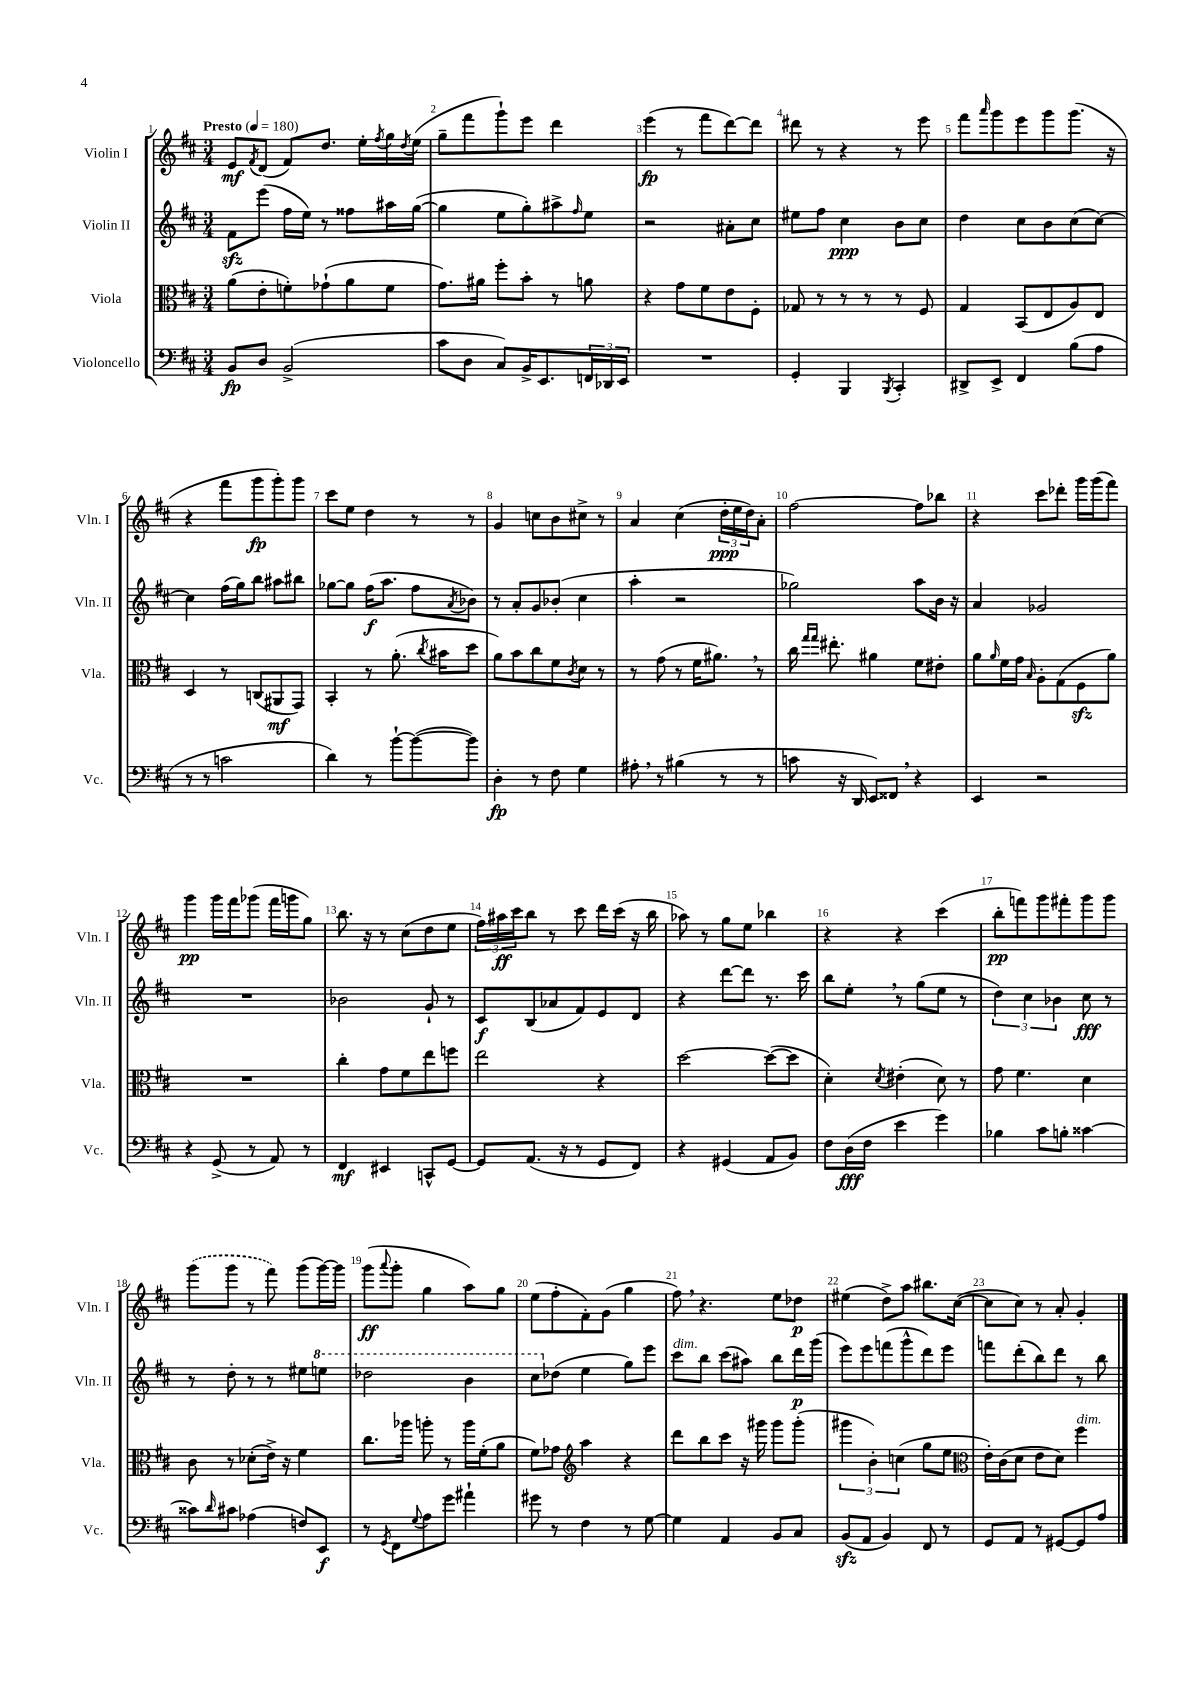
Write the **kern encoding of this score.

**kern	**kern	**kern	**kern
*staff4	*staff3	*staff2	*staff1
*clefF4	*clefC3	*clefG2	*clefG2
*k[f#c#]	*k[f#c#]	*k[f#c#]	*k[f#c#]
*M3/4	*M3/4	*M3/4	*M3/4
*MM180	*MM180	*MM180	*MM180
8BB/L	(8a\L	8f#\L	8e/L
.	.	.	8qf#/
8D/J	8e'\	(8eee\J	(8d/J
(2BB^/	8f'\)	16ff#\LL	8f#/L)
.	.	16ee\JJ)	.
.	(8g-`\	8r	8.dd/J
.	8a\	8ff##\L	.
.	.	.	16ee'\LL
.	.	.	8qff#/
.	8f\J	16aa#\L	16gg\
.	.	.	8qdd/
.	.	([16gg\JJ	(16ee\JJ
=	=	=	=
8c#\L	8.g\L)	4gg\]	8gg~\L
8D\J	.	.	8fff#\
.	16a#\Jk	.	.
8C#/L)	8ff#'\L	8ee\L	8ggg`\)
16BB^/K	8b'\J	8gg'\)	8eee\J
8.EE/	.	.	.
.	8r	8aa#^\	4ddd\
.	.	16qqff#/	.
24FF/L	8a\	8ee\J	.
24DD-/	.	.	.
24EE/JJ	.	.	.
=	=	=	=
2.r	4r	2r	(4eee\
.	8g\L	.	8r
.	8f#\	.	8fff#\L
.	8e\	8a#'\L	[8ddd\)
.	8F#'\J	8cc#\J	8ddd\]J
=	=	=	=
4GG'/	8G-/	8ee#\L	8ddd#\
.	8r	8ff#\J	8r
4BBB/	8r	4cc#\	4r
.	8r	.	.
8qBBB/	.	.	.
4CC#'/	8r	8b\L	8r
.	8F#/	8cc#\J	8eee\
=	=	=	=
8DD#^/L	4G/	4dd\	8fff#\L
.	.	.	16qqaaa/
8EE^/J	.	.	8ggg\
4FF#/	(8BB/L	8cc#\L	8eee\
.	8E/	8b\	8ggg\
(8B\L	8A/)	(8cc#\	(8.ggg\J
8A\J	8E/J	[8cc#\J)	.
.	.	.	16r
=	=	=	=
8r	4D/	4cc#\]	4r
8r	.	.	.
2c\	8r	(16ff#\LL	8fff#\L
.	.	16gg\J)	.
.	(8C/L	8bb\J	8ggg\
.	8AA#/	8aa#\L	8ggg'\)
.	8GG/J)	8bb#\J	8ggg\J
=	=	=	=
4d\)	4BB'/	[8gg-\L	8ccc#\L
.	.	8gg-\]J	8ee\J
8r	8r	(16ff#\LK	4dd\
.	.	8.aa\J	.
[8b`\L	(8.a'\	.	.
(8b\_	.	8ff#\L	8r
.	8qcc#/	.	.
.	16b#\LK	.	.
.	.	8qa/	.
8b\]J)	8dd\J	8b-\J)	8r
=	=	=	=
4D'\	8a\L)	8r	4g/
.	8b\	8a'/L	.
8r	8cc#\	8g/	8cc\L
8F#\	8f#\	(8b-'/J	8b\
.	8qc#/	.	.
4G\	8d\J	4cc#\	8cc#^\J
.	8r	.	8r
=	=	=	=
8A#'\	8r	4aa'\	4a/
8r	(8g\	.	.
(4B#\	8r	2r	(4cc#\
.	16f#\LK	.	.
.	8.a#\J)	.	.
8r	.	.	24dd'\LL
.	.	.	24ee\
.	.	.	24dd\J)
8r	8r	.	8a'\J
=	=	=	=
8c\	16cc#\	2gg-\)	[2ff#\
.	16qqgg/LL	.	.
.	16qqgg/JJ	.	.
.	8.ee#'\	.	.
16r	.	.	.
16DD/	.	.	.
8EE/L)	4a#\	.	.
8FF##/J	.	.	.
4r	8f#\L	8aa\L	8ff#\]L
.	8e#'\J	16b\Jk	8bb-\J
.	.	16r	.
=	=	=	=
4EE/	8a\L	4a/	4r
.	16qqa/	.	.
.	16f#\L	.	.
.	16g\JJ	.	.
.	16qqB/	.	.
2r	8A'\L	2g-/	8ccc#\L
.	(8G\	.	8ddd-'\J
.	8F#\	.	16ggg\LL
.	.	.	(16ggg\J
.	8a\J)	.	8fff#\J)
=	=	=	=
4r	2.r	2.r	4ggg\
(8GG^/	.	.	16ggg\LL
.	.	.	16fff#\J
8r	.	.	(8ggg-\J
8AA/)	.	.	16fff#\LL
.	.	.	16ggg\J
8r	.	.	8gg\J)
=	=	=	=
4FF#/	4cc#'\	2b-\	8.bb\
.	.	.	16r
4EE#/	8g\L	.	8r
.	8f#\	.	(8cc#\L
8CC^^/L	8ee\	8g`/	8dd\
[8GG/J	8ff\J	8r	8ee\J
=	=	=	=
8GG/]L	2ee\	8c#/L	24ff#\LL)
.	.	.	24aa#\
.	.	.	24ccc#\J
(8.AA/J	.	(8B/	8bb\J
.	.	8a-/	8r
16r	.	.	.
8r	.	8f#/)	8ccc#\
8GG/L	4r	8e/	16ddd\LL
.	.	.	(16ccc#\JJ
8FF#/J)	.	8d/J	16r
.	.	.	16bb\
=	=	=	=
4r	[2dd\	4r	8aa-\)
.	.	.	8r
(4GG#/	.	[8ddd\L	8gg\L
.	.	8ddd\]J	8ee\J
8AA/L	(8dd\_L	8.r	4bb-\
8BB/J)	8dd\]J	.	.
.	.	16ccc#\	.
=	=	=	=
8F#\L	4d'\)	8bb\L	4r
(16D\L	.	8ee'\J	.
16F#\JJ	.	.	.
.	8qd/	.	.
4e\	(4e#'\	8r	4r
.	.	(8gg\L	.
4g\)	8d\)	8ee\J	(4ccc#\
.	8r	8r	.
=	=	=	=
4B-\	8g\	6dd\)	8bb'\L
.	4.f#\	.	8fff\)
.	.	6cc#\	.
8c#\L	.	.	8ggg\
.	.	6b-\	.
8B'\J	.	.	8fff#'\
[4c##\	4d\	8cc#\	8ggg\
.	.	8r	8ggg\J
=	=	=	=
8c##\]L	8c#\	8r	(8ggg\L
16qqd/	.	.	.
8c#\J	8r	8dd'\	8ggg\J
(4A-\	(8d-'\L	8r	8r
.	16e^\Jk)	8r	8fff#\)
.	16r	.	.
8F/L)	4f#\	8ee#\L	(8ggg\L
8EE/J	.	8eee\J	[16ggg\L)
.	.	.	16ggg\]JJ
=	=	=	=
8r	8.cc#\L	2ddd-\	(8ggg\L
8qGG/	.	.	8qqaaa/
8FF#\L	.	.	8ggg'\J
.	16aa-\Jk	.	.
8qqG/	.	.	.
8A\	8aa'\	.	4gg\
8g\J	8r	.	.
4a#`\	16aa\LL	4bb\	8aa\L)
.	(16f#'\J	.	.
.	8a\J	.	8gg\J
=	=	=	=
8g#\	8f#\L)	8ccc#\L	(8ee\L
8r	8g-\J	(8dd-\J	8ff#'\
*	*clefG2	*	*
4F#\	4aa\	4ee\	8f#'\)
.	.	.	(8g\J
8r	4r	8gg\L)	4gg\
[8G\	.	8eee\J	.
=	=	=	=
4G\]	8ddd\L	8ccc#\L	8ff#\)
.	8bb\	8bb\J	4.r
4AA/	8ccc#\J	(8ccc#\L	.
.	16r	8aa#\J)	.
.	16ggg#\	.	.
8BB/L	8ggg#\L	8bb\L	8ee\L
8C#/J	(8ggg#'\J	16ddd\L	8dd-\J
.	.	(16ggg\JJ	.
=	=	=	=
(8BB/L	6ggg#\	8eee\L)	(4ee#\
8AA/J	.	8eee\	.
.	6b'\)	.	.
4BB/)	.	(8fff\	8dd^\L)
.	(6cc\	.	.
.	.	8ggg^^\	8aa\J
8FF#/	8gg\L	8ddd\)	8.bb#\L
8r	8ee\J	8eee\J	.
.	.	.	([16cc#\Jk
=	=	=	=
*	*clefC3	*	*
8GG/L	16e'\LL)	8fff\L	8cc#\]L
.	(16c#\J	.	.
8AA/J	8d\J	(8ddd'\	8cc#\J)
8r	8e\L	8bb\)	8r
[8GG#/L	8d\J)	8ddd\J	8a'/
8GG#/]	4ff#\	8r	4g'/
8A/J	.	8bb\	.
==	==	==	==
*-	*-	*-	*-
